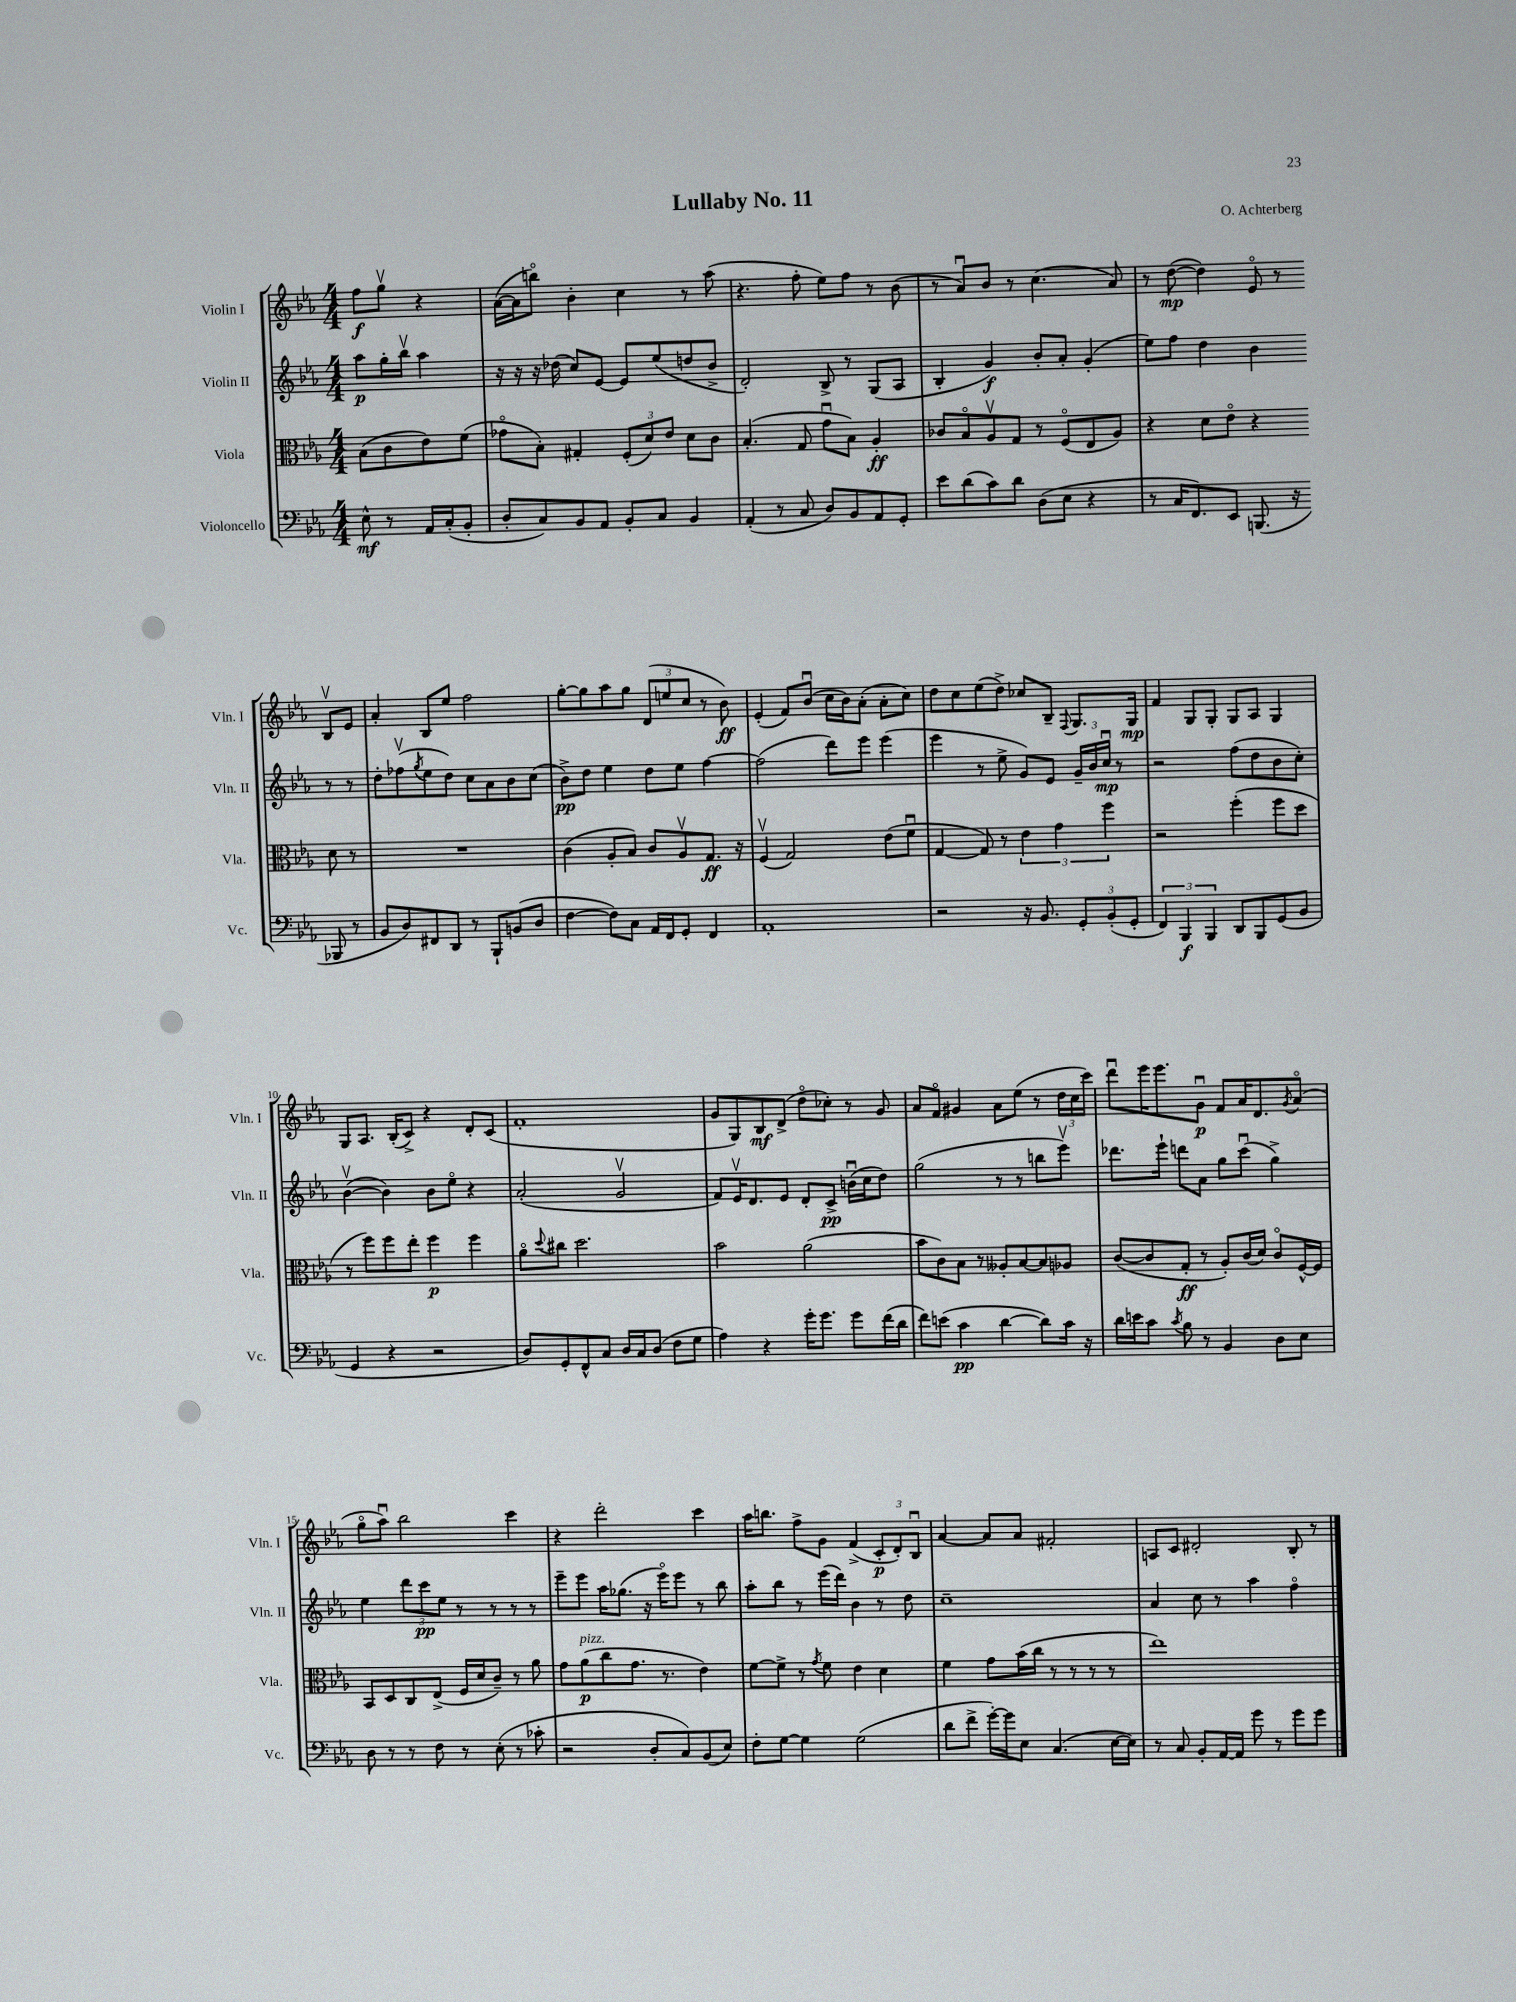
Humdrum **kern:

**kern	**dynam	**kern	**dynam	**kern	**dynam	**kern	**dynam
*part4	*part4	*part3	*part3	*part2	*part2	*part1	*part1
*staff4	*staff4	*staff3	*staff3	*staff2	*staff2	*staff1	*staff1
*I"Violoncello	*	*I"Viola	*	*I"Violin II	*	*I"Violin I	*
*I'Vc.	*	*I'Vla.	*	*I'Vln. II	*	*I'Vln. I	*
*clefF4	*	*clefC3	*	*clefG2	*	*clefG2	*
*k[b-e-a-]	*	*k[b-e-a-]	*	*k[b-e-a-]	*	*k[b-e-a-]	*
*M4/4	*	*M4/4	*	*M4/4	*	*M4/4	*
=	=	=	=	=	=	=	=
8E-^^\	mf	(8B-\L	.	8aa-\L	p	8ff\L	f
8r	.	8c\	.	16gg'\L	.	8ggv\J	.
.	.	.	.	16bb-v\JJ	.	.	.
16AA-/LL	.	8e-\)	.	4aa-\	.	4r	.
(16C'/J	.	.	.	.	.	.	.
8BB-'/J	.	(8f\J	.	.	.	.	.
=1	=1	=1	=1	=1	=1	=1	=1
8D'/L	.	8g-X\L	.	16r	.	([16a-\LL	.
.	.	.	.	16r	.	16a-\J]	.
8C/)	.	8B-'\J)	.	16r	.	8bbn\J)	.
.	.	.	.	(16dd-X\	.	.	.
8BB-/	.	4G#X'/	.	8cc/L)	.	4b-'\	.
8AA-/J	.	.	.	[8e-/J	.	.	.
8BB-'/L	.	(12F'/L	.	8e-/L]	.	4cc\	.
.	.	12d/)	.	.	.	.	.
8C/J	.	.	.	(8ee-/	.	.	.
.	.	12e-/J	.	.	.	.	.
4BB-/	.	8d\L	.	8ddn/	.	8r	.
.	.	8c\J	.	8b-^/J	.	(8aa-\	.
=2	=2	=2	=2	=2	=2	=2	=2
(4AA-'/	.	(4.B-'/	.	2d'/)	.	4.r	.
8r	.	.	.	.	.	.	.
8C/	.	8G/	.	.	.	8ff'\	.
8D/L)	.	8gu\L	.	8B-^/	.	8ee-\L)	.
8BB-/	.	8B-\J)	.	8r	.	8ff\J	.
8AA-/	.	4A-'/	ff	(8G/L	.	8r	.
8GG'/J	.	.	.	8A-/J	.	(8b-\	.
=3	=3	=3	=3	=3	=3	=3	=3
8e-\L	.	8c-X/L	.	4B-'/	.	8r	.
(8d\	.	8B-/	.	.	.	8a-u/L)	.
8c\)	.	8A-v/	.	4g/)	f	8b-/J	.
8d\J	.	8G/J	.	.	.	8r	.
(8D\L	.	8r	.	8b-'/L	.	(4.cc\	.
8E-\J	.	(8F/L	.	8a-'/J	.	.	.
4r	.	8E-/	.	(4g'/	.	.	.
.	.	8A-/J)	.	.	.	8a-/)	.
=4	=4	=4	=4	=4	=4	=4	=4
8r	.	4r	.	8ee-\L)	.	8r	.
16C/KL	.	.	.	8ff\J	.	([8dd\	mp
8.FF/)	.	.	.	.	.	.	.
.	.	8d\L	.	4dd\	.	4dd\])	.
8EE-/J	.	8e-\J	.	.	.	.	.
(8.BBBn/	.	4r	.	4b-\	.	8e-/	.
.	.	.	.	.	.	8r	.
16r	.	.	.	.	.	.	.
8BBB-X/	.	8d\	.	8r	.	8B-v/L	.
8r	.	8r	.	8r	.	8e-/J	.
!!LO:LB:g=z
=5	=5	=5	=5	=5	=5	=5	=5
8BB-/L	.	1r	.	8dd'\L	.	4a-'/	.
8D/)	.	.	.	(8ff-Xv\	.	.	.
.	.	.	.	8qgg/	.	.	.
8FF#X/	.	.	.	8ee-\	.	8B-/L	.
8DD/J	.	.	.	8dd\J)	.	8ee-/J	.
8r	.	.	.	8cc\L	.	2ff\	.
8BBB-`/L	.	.	.	8a-\	.	.	.
(8BBn/	.	.	.	8b-\	.	.	.
8D/J	.	.	.	(8cc\J	.	.	.
=6	=6	=6	=6	=6	=6	=6	=6
[4F\	.	(4c\	.	8b-^\L)	pp	[8gg'\L	.
.	.	.	.	8dd\J	.	8gg\]	.
8F\L])	.	8A-'/L	.	4ee-\	.	8aa-\	.
8C\J	.	8B-/J)	.	.	.	8gg\J	.
16AA-/LL	.	8c/L	.	8dd\L	.	(12d/L	.
16FF/J	.	.	.	.	.	.	.
.	.	.	.	.	.	12een/	.
8GG'/J	.	8A-v/	.	8ee-\J	.	.	.
.	.	.	.	.	.	12cc/J	.
4FF/	.	8.G/J	ff	[4ff\	.	8r	.
.	.	.	.	.	.	8b-\)	ff
.	.	16r	.	.	.	.	.
=7	=7	=7	=7	=7	=7	=7	=7
1AA-'	.	(4Fv/	.	(2ff\]	.	(4e-'/	.
.	.	2G/)	.	.	.	8f/L)	.
.	.	.	.	.	.	(8b-u/J	.
.	.	.	.	8ddd\L)	.	16cc\LL	.
.	.	.	.	.	.	16b-\J)	.
.	.	.	.	8eee-\J	.	(8a-'\J	.
.	.	(8e-\L	.	(4eee-\	.	8a-'\L	.
.	.	8fu\J	.	.	.	8cc\J)	.
=8	=8	=8	=8	=8	=8	=8	=8
2r	.	[4G/	.	4eee-\	.	8dd\L	.
.	.	.	.	.	.	8cc\	.
.	.	8G/])	.	8r	.	(8ee-\	.
.	.	8r	.	8ee-^\	.	8dd^\J)	.
16r	.	6e-\	.	8g/L)	.	8cc-X/L	.
8.BB-/	.	.	.	.	.	.	.
.	.	.	.	8e-/J	.	8B-~/J	.
.	.	6g\	.	.	.	.	.
.	.	.	.	.	.	8qqF/	.
12GG'/L	.	.	.	24g~/LL	.	8.G/L	.
.	.	.	.	24b-/	.	.	.
(12BB-'/	.	6ff\	.	24ccu/JJ	mp	.	.
.	.	.	.	8r	.	.	.
12GG'/J	.	.	.	.	.	.	.
.	.	.	.	.	.	16G/Jk	mp
=9	=9	=9	=9	=9	=9	=9	=9
6FF/)	.	2r	.	2r	.	4f/	.
6BBB-/	f	.	.	.	.	.	.
.	.	.	.	.	.	8G/L	.
6BBB-/	.	.	.	.	.	.	.
.	.	.	.	.	.	8G'/J	.
8DD/L	.	(4ff'\	.	(8ff\L	.	8G/L	.
8BBB-/	.	.	.	8dd\	.	8A-/J	.
(8GG/	.	8ff\L	.	8b-\	.	4G/	.
8BB-/J	.	8dd\J	.	8cc'\J)	.	.	.
!!LO:LB:g=z
=10	=10	=10	=10	=10	=10	=10	=10
4GG/	.	8r	.	([4b-v\	.	8G/L	.
.	.	8ff\L)	.	.	.	8.A-/J	.
4r	.	8ff\	.	4b-\])	.	.	.
.	.	.	.	.	.	(16B-'/KL	.
.	.	8ee-'\J	.	.	.	8c^/J)	.
2r	.	4ff\	p	8b-\L	.	4r	.
.	.	.	.	8ee-\J	.	.	.
.	.	4ff\	.	4r	.	8d'/L	.
.	.	.	.	.	.	(8c/J	.
=11	=11	=11	=11	=11	=11	=11	=11
8D/L)	.	8a-\L	.	(2a-'/	.	1f'	.
.	.	8qqdd/	.	.	.	.	.
8GG'/	.	8cc#X\J	.	.	.	.	.
8FF^^/	.	2.dd\	.	.	.	.	.
8C/J	.	.	.	.	.	.	.
16D/LL	.	.	.	2gv/	.	.	.
16C/J	.	.	.	.	.	.	.
(8D/J	.	.	.	.	.	.	.
8F\L	.	.	.	.	.	.	.
8G\J	.	.	.	.	.	.	.
=12	=12	=12	=12	=12	=12	=12	=12
4A-\)	.	2b-\	.	8f/L)	.	8g/L	.
.	.	.	.	16e-v/K	.	8G/)	.
.	.	.	.	8.d/	.	.	.
4r	.	.	.	.	.	8B-/	mf
.	.	.	.	8e-/J	.	(8d^/J	.
16g'\KL	.	(2a-\	.	8d'/L	.	8dd\L	.
8.g\J	.	.	.	.	.	.	.
.	.	.	.	8c^/J	pp	8cc-X'\J)	.
8g\L	.	.	.	(16bnu\LL	.	8r	.
.	.	.	.	16cc\J	.	.	.
(16f\L	.	.	.	8dd\J)	.	8g/	.
16d\JJ	.	.	.	.	.	.	.
=13	=13	=13	=13	=13	=13	=13	=13
8f\L)	.	8b-\L	.	(2gg\	.	8a-/L	.
(8en\J	.	8c\)	.	.	.	8f/J	.
4c\	pp	8B-\J	.	.	.	4g#X/	.
.	.	8r	.	.	.	.	.
[4d\	.	8A--X'/L	.	8r	.	8a-\L	.
.	.	[8B-/	.	8r	.	(8ee-\J	.
8d\L])	.	8B-/]	.	8bbn\L	.	8r	.
16c\Jk	.	8A-X/J	.	8eee-v\J)	.	24dd\LL	.
.	.	.	.	.	.	24cc\	.
16r	.	.	.	.	.	.	.
.	.	.	.	.	.	24ccc\JJ)	.
=14	=14	=14	=14	=14	=14	=14	=14
16d\LL	.	([8c/L	.	8.ddd-X\L	.	8dddu\L	.
16en\J	.	.	.	.	.	.	.
8c\J	.	8c/]	.	.	.	16eee-\K	.
.	.	.	.	16eee-`\Jk	.	8.eee-\	.
8qc/	.	.	.	.	.	.	.
8B-\	.	8G'/J	ff	8dddn\L	.	.	.
8r	.	8r	.	8a-\J	.	8gu\J	p
4BB-/	.	8A-'/L)	.	8gg\L	.	8f/L	.
.	.	(16c/L	.	(8cccu\J	.	16a-/K	.
.	.	16d/JJ)	.	.	.	8.d/	.
8D\L	.	8c/L	.	4gg^\)	.	.	.
.	.	.	.	.	.	8qg/	.
8E-\J	.	[16F^^/L	.	.	.	(8a-/J	.
.	.	16F/JJ]	.	.	.	.	.
!!LO:LB:g=z
=15	=15	=15	=15	=15	=15	=15	=15
8D\	.	8BB-/L	.	4ee-\	.	8gg\L	.
8r	.	8D/	.	.	.	8aa-u\J)	.
8r	.	8C/	.	12ddd\L	.	2bb-\	.
.	.	.	.	12ccc\	pp	.	.
8F\	.	(8E-^/J	.	.	.	.	.
.	.	.	.	12ee-\J	.	.	.
8r	.	16F/LL	.	8r	.	.	.
.	.	16d/J	.	.	.	.	.
(8E-'\	.	8c~/J)	.	8r	.	.	.
8r	.	8r	.	8r	.	4ccc\	.
8c-X'\	.	8a-\	.	8r	.	.	.
=16	=16	=16	=16	=16	=16	=16	=16
2r	.	8g\L	.	8eee-~\L	.	4r	.
!	!	!LO:TX:a:i:t=pizz.	!	!	!	!	!
.	.	(8a-\	p	8eee-\J	.	.	.
.	.	8cc\	.	16aa-\KL	.	2ddd'\	.
.	.	.	.	(8.gg-X\J	.	.	.
.	.	8.g\J	.	.	.	.	.
8D'/L	.	.	.	16r	.	.	.
.	.	8.r	.	16eee-\KL)	.	.	.
8C/)	.	.	.	8eee-\J	.	.	.
(8BB-/	.	4e-\)	.	8r	.	4ccc\	.
8E-/J)	.	.	.	8bb-\	.	.	.
=17	=17	=17	=17	=17	=17	=17	=17
8F'\L	.	[8f\L	.	8aa-'\L	.	16aa-\KL	.
.	.	.	.	.	.	8.bbn\J	.
[8G\J	.	8f^\J]	.	8bb-\J	.	.	.
4G\]	.	8r	.	8r	.	8ff^\L	.
.	.	8qg/	.	.	.	.	.
.	.	8f\	.	(16eee-\LL	.	8g\J	.
.	.	.	.	16ddd\JJ)	.	.	.
(2G\	.	4e-\	.	4b-\	.	(4f^/	.
.	.	4d\	.	8r	.	12c'/L	p
.	.	.	.	.	.	12d'/)	.
.	.	.	.	8dd\	.	.	.
.	.	.	.	.	.	12B-u/J	.
=18	=18	=18	=18	=18	=18	=18	=18
8d\L	.	4f\	.	1cc~	.	[4a-/	.
8f^\J	.	.	.	.	.	.	.
[16g'\LL)	.	8g\L	.	.	.	8a-/L]	.
16g\J]	.	.	.	.	.	.	.
8E-\J	.	(16b-\L	.	.	.	8a-/J	.
.	.	16cc\JJ	.	.	.	.	.
(4.C/	.	8r	.	.	.	2f#X'/	.
.	.	8r	.	.	.	.	.
.	.	8r	.	.	.	.	.
[16E-\LL	.	8r	.	.	.	.	.
16E-\JJ])	.	.	.	.	.	.	.
=19	=19	=19	=19	=19	=19	=19	=19
8r	.	1ee-)	.	4a-/	.	8An/L	.
8C/	.	.	.	.	.	8c/J	.
8BB-'/L	.	.	.	8cc\	.	2d#X'/	.
[16AA-/L	.	.	.	8r	.	.	.
16AA-/JJ]	.	.	.	.	.	.	.
8g\	.	.	.	4aa-\	.	.	.
8r	.	.	.	.	.	.	.
8g\L	.	.	.	4ff\	.	8B-'/	.
8g\J	.	.	.	.	.	8r	.
==	==	==	==	==	==	==	==
*-	*-	*-	*-	*-	*-	*-	*-
